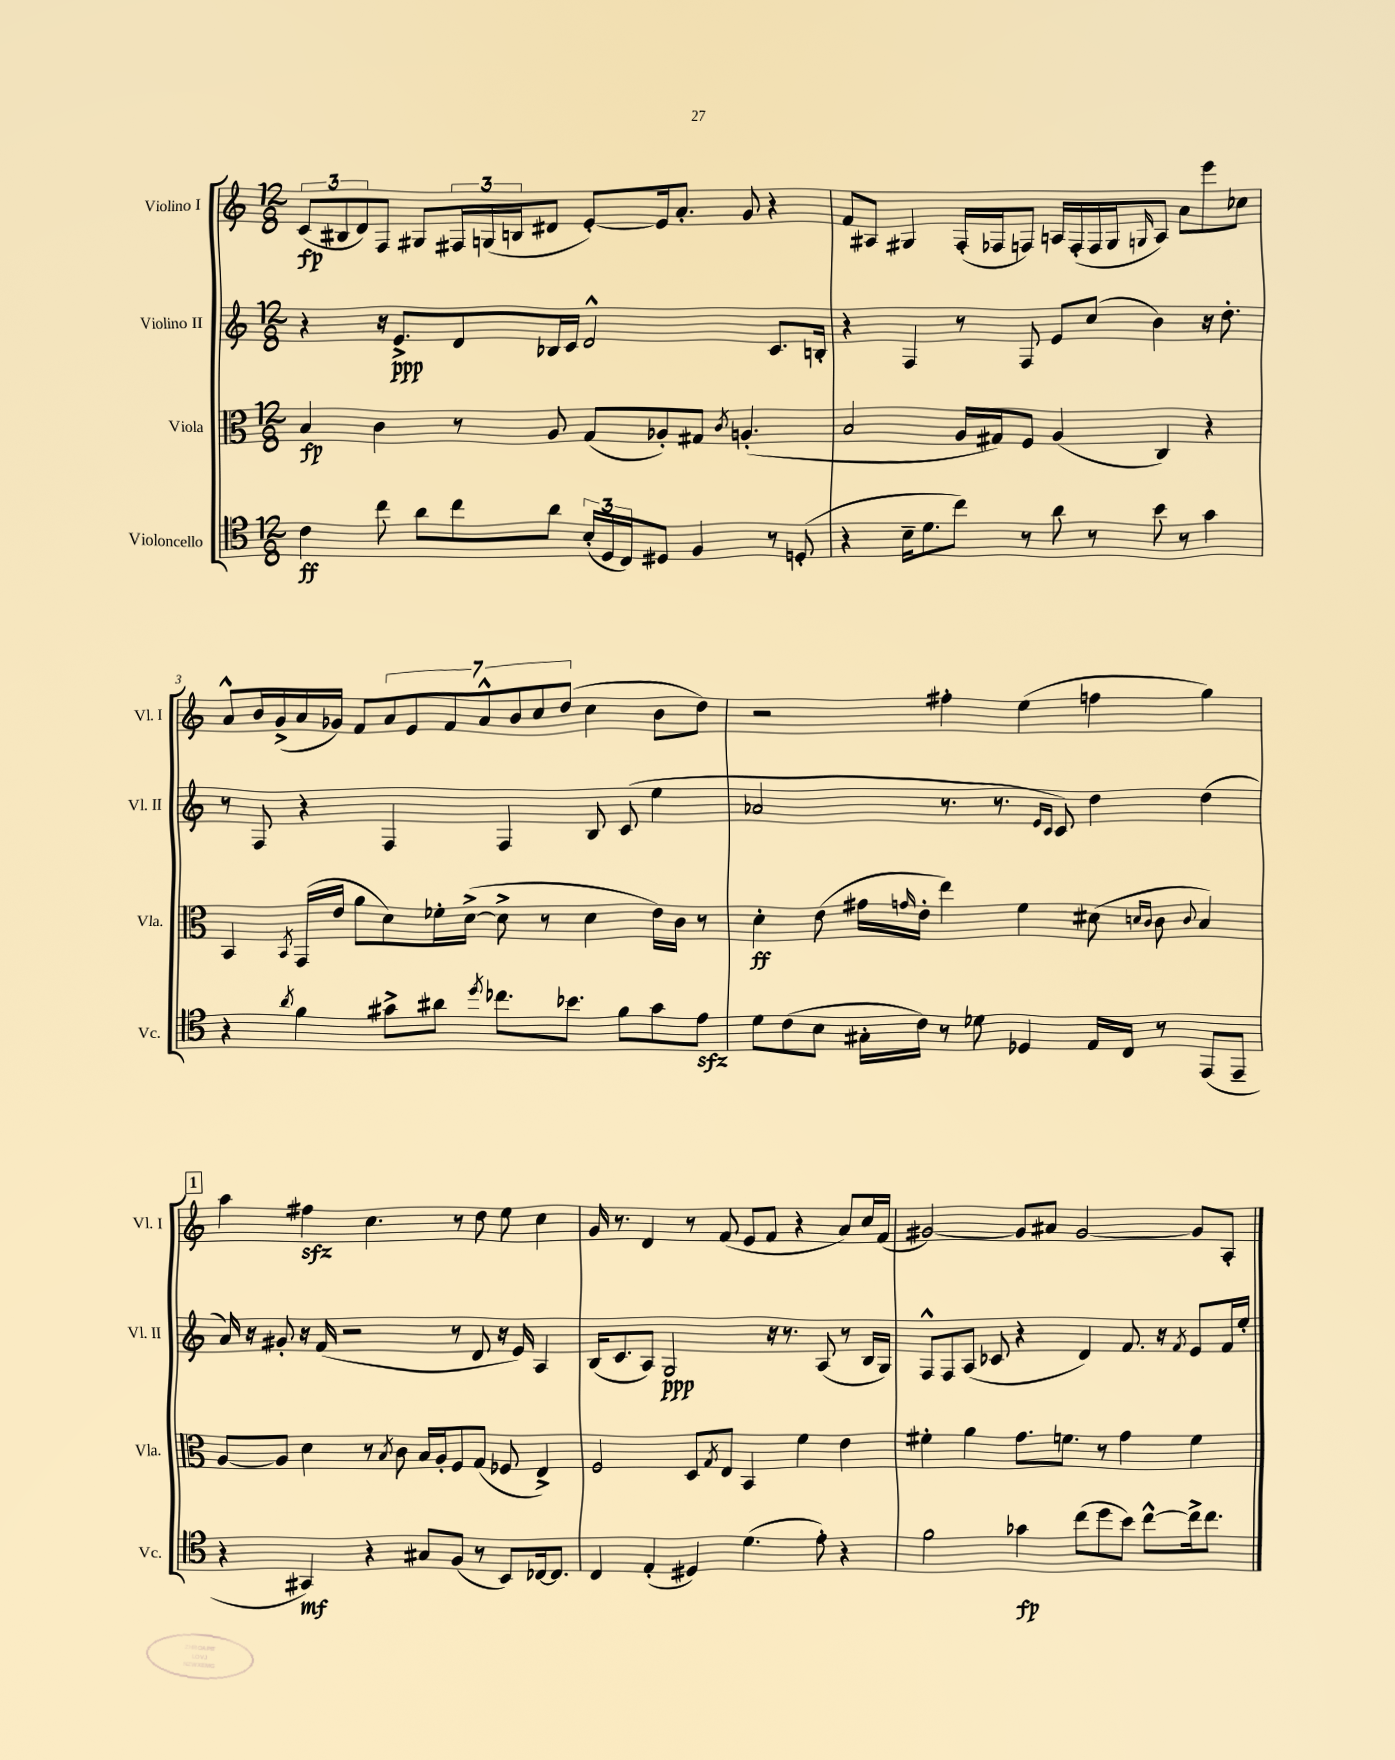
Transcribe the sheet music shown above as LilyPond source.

<<
\new StaffGroup <<
\new Staff = "s0" \with { instrumentName = "Violino I" shortInstrumentName = "Vl. I" } {
    \clef treble \key c \major \numericTimeSignature \time 12/8
    \tuplet 3/2 { c'8\fp( bis8 d'8) } f8 gis8 \tuplet 3/2 { fis16 g16( b16 } dis'8 e'8~-.) e'16 a'8.-. g'8 r4 |
    f'8 ais8 gis4 f16-.( fes16 f8) a16 f16-.( f16 gis16 \grace { g16 } a8) a'8 e'''8 ces''8 |
    a'8-^ b'16 g'16->( a'16 ges'16) f'8 \tuplet 7/4 { a'8 e'8 f'8 a'8-^ b'8 c''8 d''8( } c''4 b'8 d''8) |
    r2 fis''4-. e''4( f''4 g''4) |
    \mark \markup { \box "1" } a''4 fis''4\sfz c''4. r8 d''8 e''8 c''4 |
    g'16 r8. d'4 r8 f'8( e'8 f'8 r4 a'8) c''16 f'16( |
    gis'2~) gis'8 ais'8 gis'2~ gis'8 a8-. \bar "|." |
}
\new Staff = "s1" \with { instrumentName = "Violino II" shortInstrumentName = "Vl. II" } {
    \clef treble \key c \major \numericTimeSignature \time 12/8
    r4 r16 e'8.->\ppp d'8 bes16 c'16 d'2-^ c'8. b16-. |
    r4 f4 r8 f8 e'8 c''8( b'4) r16 d''8.-. |
    r8 f8 r4 f4 f4 b8 c'8( e''4 |
    aes'2 r8. r8. \grace { e'16 c'16 } c'8) d''4 d''4( |
    \mark \markup { \box "1" } a'16) r16 gis'8-. r16 f'16( r2 r8 d'8 r16 e'16) a4 |
    b16( c'8. a8) g2\ppp r16 r8. a8( r8 b16 g16) |
    f8-^ f8 a8( ces'8 r4 d'4) f'8. r16 \acciaccatura { f'8 } e'8 f'16 e''16-. \bar "|." |
}
\new Staff = "s2" \with { instrumentName = "Viola" shortInstrumentName = "Vla." } {
    \clef alto \key c \major \numericTimeSignature \time 12/8
    b4\fp c'4 r8 a8 g8( aes8-.) gis8 \acciaccatura { c'8 } a4.-.( |
    b2 a16 gis16) f8 a4( c4) r4 |
    b,4 \acciaccatura { b,8 } g,16( e'16 a'8 d'8) fes'16-. d'16~->( d'8-> r8 d'4 e'16) c'16 r8 |
    d'4-.\ff e'8( gis'16 \grace { g'16 } e'16-. e''4) f'4 dis'8( \grace { d'16 c'16 } c'8 \appoggiatura { c'8 } b4) |
    \mark \markup { \box "1" } a8~ a8 d'4 r8 \acciaccatura { b8 } c'8 b16 a16-. f8 g8( fes8 e4->) |
    f2 d8 \acciaccatura { g8 } e8 b,4 f'4 e'4 |
    fis'4-. a'4 g'8. f'8. r8 g'4 f'4 \bar "|." |
}
\new Staff = "s3" \with { instrumentName = "Violoncello" shortInstrumentName = "Vc." } {
    \clef tenor \key c \major \numericTimeSignature \time 12/8
    c'4\ff c''8 a'8 c''8 a'8 \tuplet 3/2 { b16-.( d16 c16) } dis8 f4 r8 d8-.( |
    r4 b16-- d'8. c''8) r8 a'8 r8 b'8 r8 g'4 |
    r4 \acciaccatura { a'8 } f'4 gis'8-> ais'8 \acciaccatura { d''8 } ces''8. bes'8. f'8 gis'8 e'8\sfz |
    d'8 c'8( b8 gis16-. c'16) r8 des'8 des4 e16 c16 r8 e,8( e,8-- |
    \mark \markup { \box "1" } r4 gis,4\mf) r4 gis8 f8( r8 b,8) ces16~ ces8. |
    c4 e4-.( dis4) d'4.( e'8-.) r4 |
    f'2 ges'4\fp c''8( d''8 b'8) c''8~-^ c''16-> c''8. \bar "|." |
}
>>
>>
